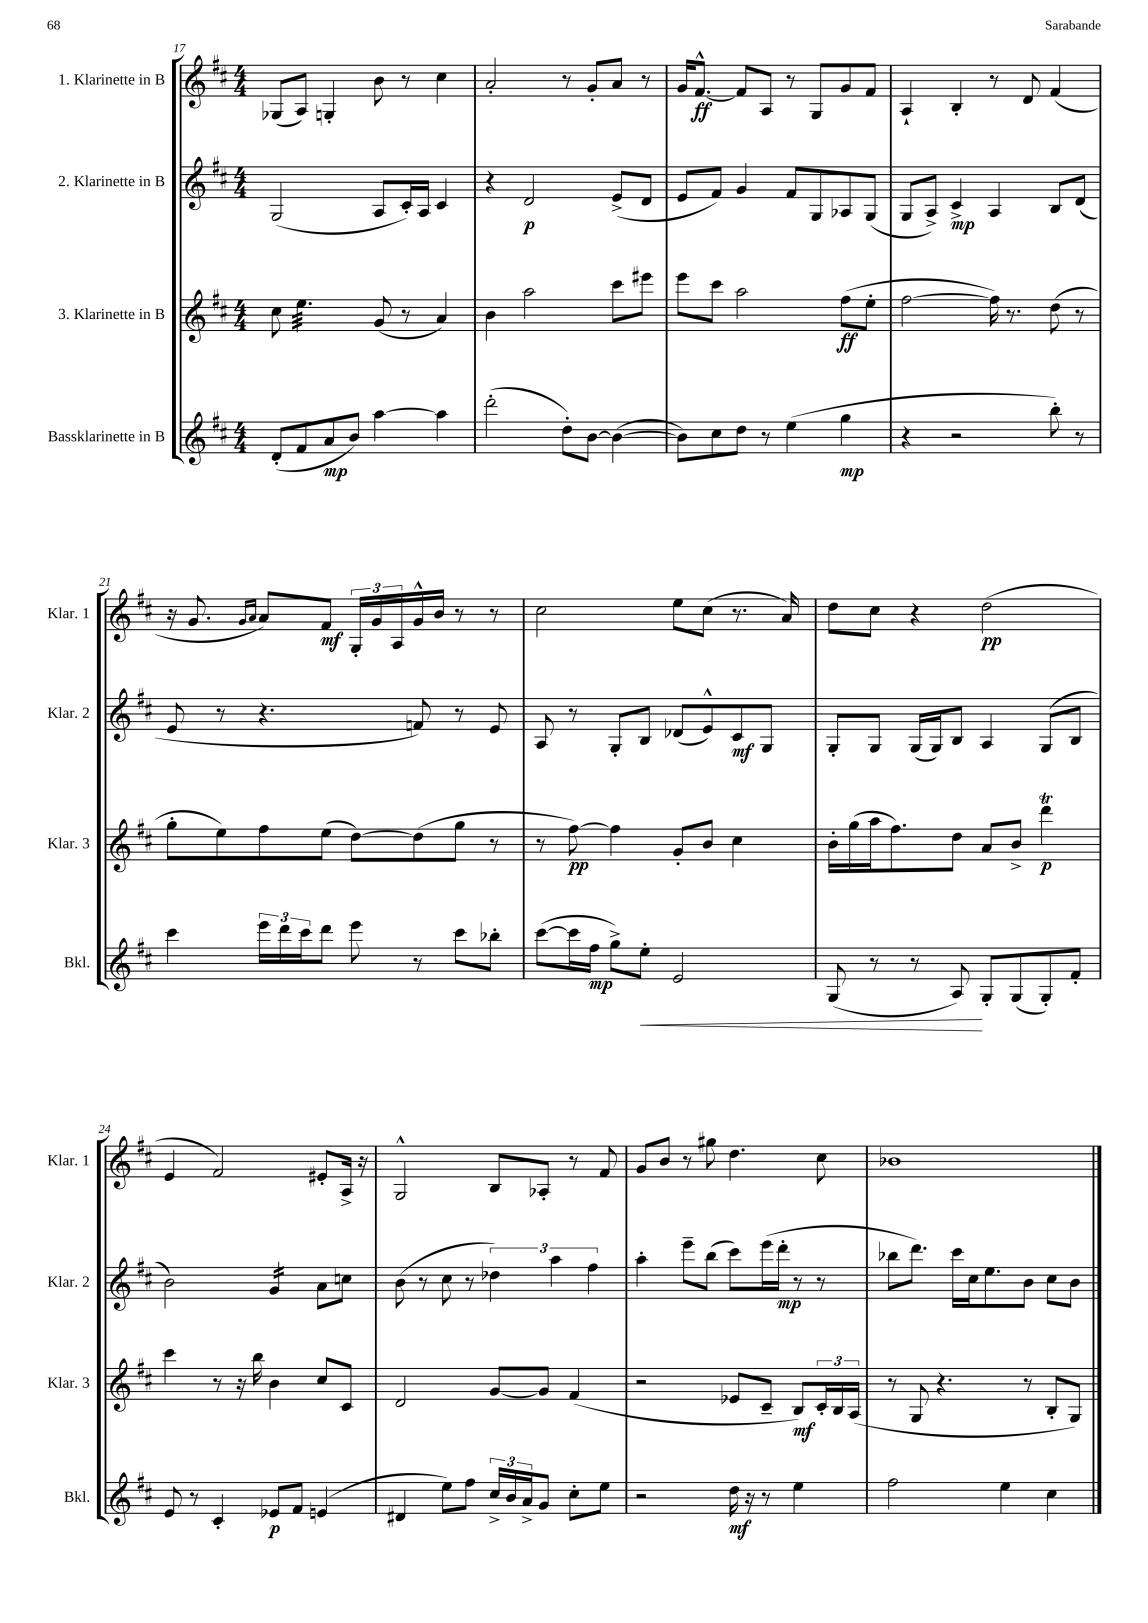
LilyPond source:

<<
\new StaffGroup <<
\new Staff = "s0" \with { instrumentName = "1. Klarinette in B" shortInstrumentName = "Klar. 1" } {
    \clef treble \key d \major \numericTimeSignature \time 4/4
    ges8( a8) g4-. b'8 r8 cis''4 |
    a'2-. r8 g'8-. a'8 r8 |
    g'16 fis'8.~-^\ff fis'8 a8 r8 g8 g'8 fis'8 |
    a4-! b4-. r8 d'8 fis'4( |
    r16 g'8. \grace { g'16 a'16 } a'8) fis'8\mf \tuplet 3/2 { g16-. g'16 a16 } g'16-^ b'16 r8 r8 |
    cis''2 e''8 cis''8( r8. a'16) |
    d''8 cis''8 r4 d''2\pp( |
    e'4 fis'2) eis'8-. a16-> r16 |
    g2-^ b8 aes8-. r8 fis'8 |
    g'8 b'8 r8 gis''8 d''4. cis''8 |
    bes'1 \bar "|." |
}
\new Staff = "s1" \with { instrumentName = "2. Klarinette in B" shortInstrumentName = "Klar. 2" } {
    \clef treble \key d \major \numericTimeSignature \time 4/4
    g2( a8 cis'16-.) a16 cis'4 |
    r4 d'2\p e'8->( d'8 |
    e'8 fis'8) g'4 fis'8 g8 aes8 g8( |
    g8 a8->) cis'4->\mp a4 b8 d'8( |
    e'8 r8 r4. f'8) r8 e'8 |
    a8 r8 g8-. b8 des'8( e'8-^) cis'8\mf g8 |
    g8-. g8 g16( g16) b8 a4 g8( b8 |
    b'2) g'4:16 a'8 c''8 |
    b'8( r8 cis''8 r8 \tuplet 3/2 { des''4) a''4 fis''4 } |
    a''4-. e'''8-- b''8( cis'''8) e'''16( d'''16-.\mp r8 r8 |
    bes''8 d'''8.) cis'''16 cis''16 e''8. b'8 cis''8 b'8 \bar "|." |
}
\new Staff = "s2" \with { instrumentName = "3. Klarinette in B" shortInstrumentName = "Klar. 3" } {
    \clef treble \key d \major \numericTimeSignature \time 4/4
    cis''8 e''4.:32 g'8( r8 a'4) |
    b'4 a''2 cis'''8 eis'''8 |
    e'''8 cis'''8 a''2 fis''8\ff( e''8-. |
    fis''2~ fis''16) r8. d''8( r8 |
    g''8-. e''8) fis''8 e''8( d''8~) d''8( g''8 r8 |
    r8 fis''8~\pp) fis''4 g'8-. b'8 cis''4 |
    b'16-. g''16( a''16 fis''8.) d''8 a'8 b'8-> d'''4\trill\p |
    cis'''4 r8 r16 b''16 b'4 cis''8 cis'8 |
    d'2 g'8~ g'8 fis'4( |
    r2 ees'8 cis'8-- b8\mf) \tuplet 3/2 { cis'16-. b16 a16( } |
    r8 g8 r4. r8 b8-. g8) \bar "|." |
}
\new Staff = "s3" \with { instrumentName = "Bassklarinette in B" shortInstrumentName = "Bkl." } {
    \clef treble \key d \major \numericTimeSignature \time 4/4
    d'8-.( fis'8 a'8\mp b'8) a''4~ a''4 |
    d'''2-.( d''8-.) b'8~ b'4~( |
    b'8) cis''8 d''8 r8 e''4( g''4\mp |
    r4 r2 b''8-.) r8 |
    cis'''4 \tuplet 3/2 { e'''16 d'''16 cis'''16 } d'''8 e'''8 r8 cis'''8 bes''8-. |
    cis'''8~( cis'''16 fis''16\mp g''8->) e''8-.\< e'2 |
    g8( r8 r8 a8\!) g8-. g8( g8-.) fis'8-. |
    e'8 r8 cis'4-. ees'8\p fis'8 e'4( |
    dis'4 e''8) fis''8 \tuplet 3/2 { cis''16-> b'16 a'16-> } g'8 cis''8-. e''8 |
    r2 d''16\mf r16 r8 e''4 |
    fis''2 e''4 cis''4 \bar "|." |
}
>>
>>
\layout { \context { \Score currentBarNumber = #17 } }
